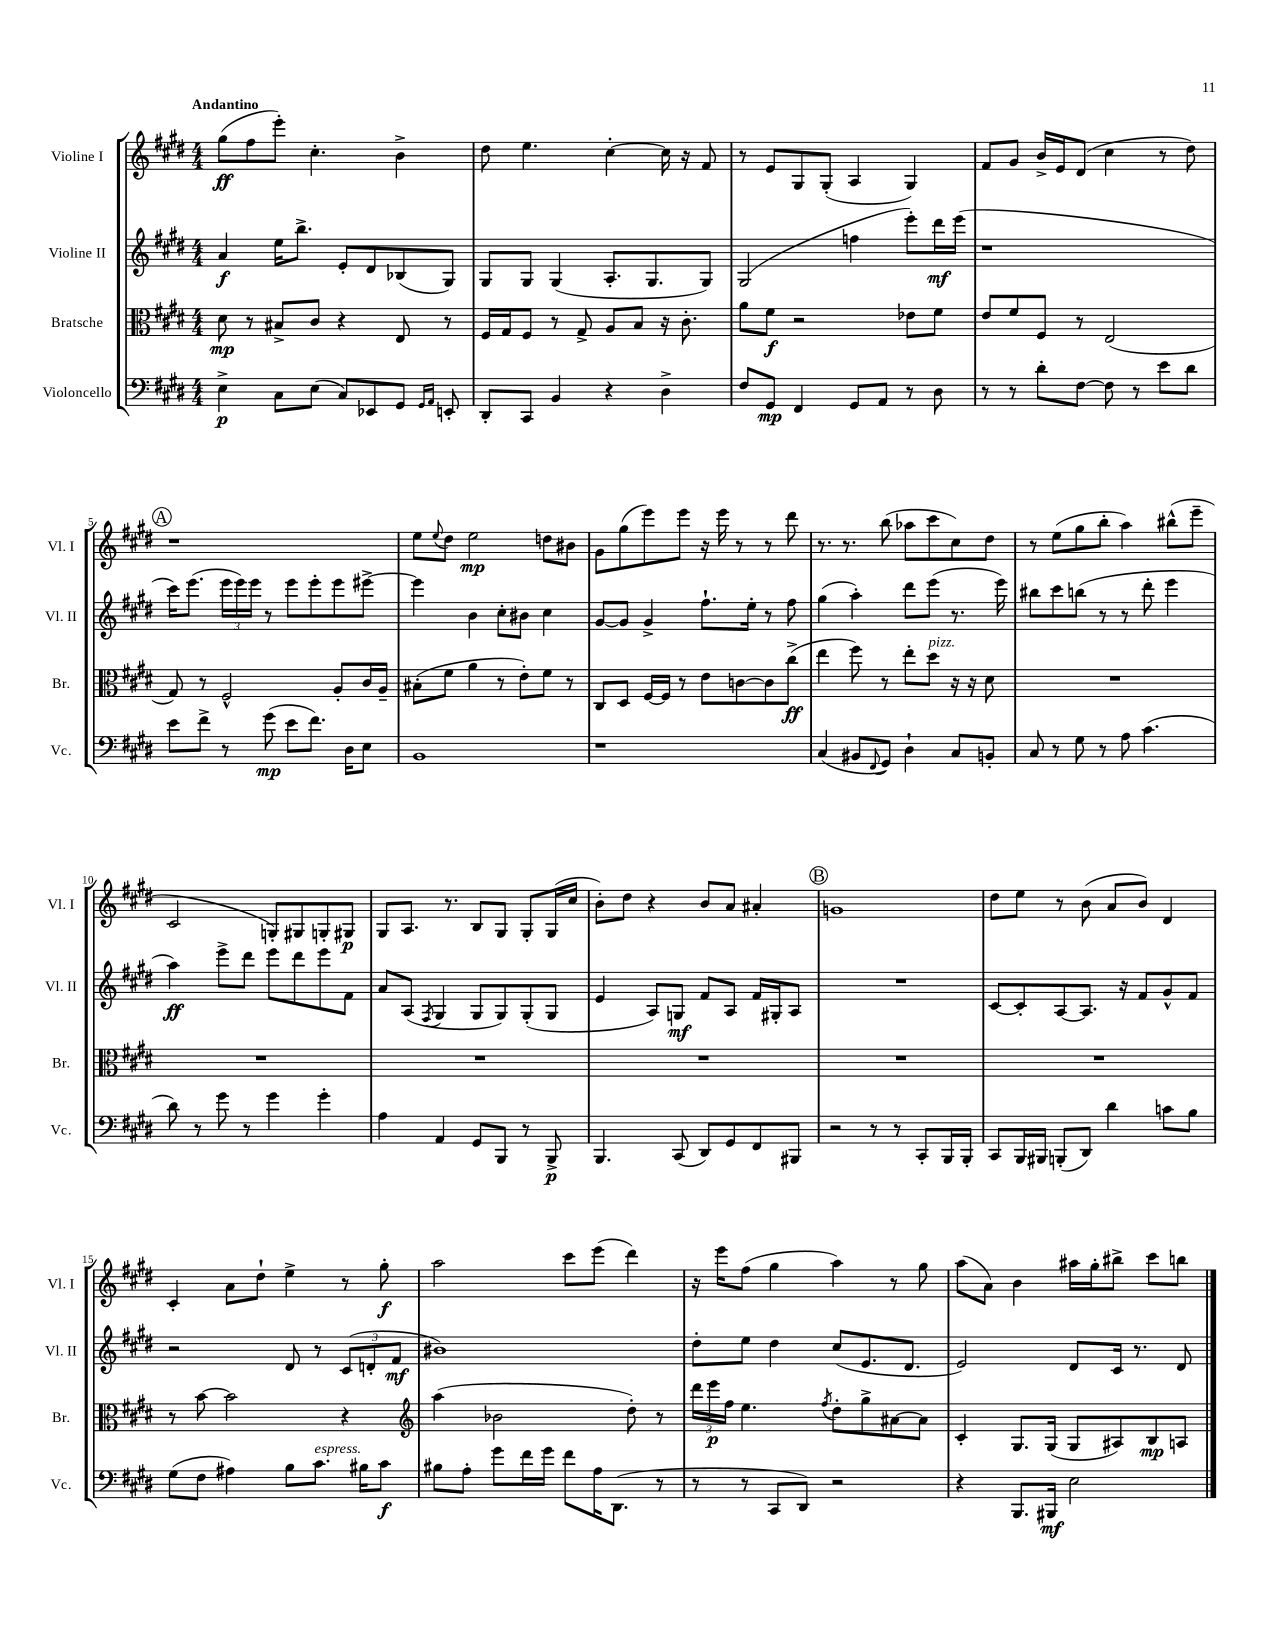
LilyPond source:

<<
\new StaffGroup <<
\new Staff = "s0" \with { instrumentName = "Violine I" shortInstrumentName = "Vl. I" } {
    \clef treble \key e \major \numericTimeSignature \time 4/4 \tempo "Andantino"
    gis''8\ff( fis''8 e'''8-.) cis''4.-. b'4-> |
    dis''8 e''4. cis''4~-. cis''16 r16 fis'8 |
    r8 e'8 gis8 gis8-.( a4 gis4) |
    fis'8 gis'8 b'16-> e'16 dis'8( cis''4 r8 dis''8) |
    \mark \markup { \circle "A" } r1 |
    e''8 \appoggiatura { e''8 } dis''8 e''2\mp d''8 bis'8 |
    gis'8 gis''8( e'''8) e'''8 r16 e'''16 r8 r8 dis'''8 |
    r8. r8. b''8( aes''8 cis'''8 cis''8) dis''8 |
    r8 e''8( gis''8 b''8-. a''4) bis''8-^( e'''8-- |
    cis'2 g8-.) gis8 g8-. gis8\p |
    gis8 a8. r8. b8 gis8 gis8-. gis16( cis''16 |
    b'8-.) dis''8 r4 b'8 a'8 ais'4-. |
    \mark \markup { \circle "B" } g'1 |
    dis''8 e''8 r8 b'8( a'8 b'8) dis'4 |
    cis'4-. a'8 dis''8-! e''4-> r8 gis''8-.\f |
    a''2 cis'''8 e'''8( dis'''4) |
    r16 e'''16 fis''8( gis''4 a''4) r8 gis''8 |
    a''8( a'8) b'4 ais''16 gis''16-. bis''8-> cis'''8 b''8 \bar "|." |
}
\new Staff = "s1" \with { instrumentName = "Violine II" shortInstrumentName = "Vl. II" } {
    \clef treble \key e \major \numericTimeSignature \time 4/4
    a'4\f e''16 b''8.-> e'8-. dis'8 bes8( gis8) |
    gis8 gis8 gis4( a8.-. gis8. gis8) |
    gis2( f''4 e'''8-.) dis'''16\mf e'''16( |
    r1 |
    \mark \markup { \circle "A" } cis'''16) e'''8.( \tuplet 3/2 { e'''16 e'''16) e'''16 } r8 e'''8 e'''8-. e'''8 eis'''8~-> |
    eis'''4 b'4 cis''8-. bis'8 cis''4 |
    gis'8~ gis'8 gis'4-> fis''8.-! e''16-. r8 fis''8 |
    gis''4( a''4-.) dis'''8 e'''8( r8. e'''16) |
    bis''8 cis'''8 b''8( r8 r8 dis'''8-. e'''4 |
    a''4\ff) e'''8-> dis'''8 e'''8 dis'''8 e'''8 fis'8 |
    a'8 a8( \acciaccatura { fis8 } gis4 gis8 gis8) gis8-.( gis8 |
    e'4 a8) g8\mf fis'8 a8 fis'16 gis16-. a8 |
    \mark \markup { \circle "B" } R1 |
    cis'8~ cis'8-. a8~ a8. r16 fis'8 gis'8-^ fis'8 |
    r2 dis'8 r8 \tuplet 3/2 { cis'8( d'8-. fis'8\mf } |
    bis'1) |
    dis''8-. e''8 dis''4 cis''8( e'8. dis'8. |
    e'2) dis'8 cis'16 r8. dis'8 \bar "|." |
}
\new Staff = "s2" \with { instrumentName = "Bratsche" shortInstrumentName = "Br." } {
    \clef alto \key e \major \numericTimeSignature \time 4/4
    dis'8\mp r8 bis8-> cis'8 r4 e8 r8 |
    fis16 gis16 fis8 r8 gis8-> a8 b8 r16 cis'8.-. |
    a'8 fis'8\f r2 ees'8 fis'8 |
    e'8 fis'8 fis8 r8 e2( |
    \mark \markup { \circle "A" } gis8) r8 fis2-^ a8-. cis'16 a16-- |
    bis8-.( fis'8 a'4 r8 e'8-.) fis'8 r8 |
    cis8 dis8 fis16~ fis16 r8 e'8 c'8~ c'8 cis''8->\ff( |
    e''4 fis''8) r8 e''8-. dis''8^\markup { \italic "pizz." } r16 r16 dis'8 |
    R1 |
    R1 |
    R1 |
    R1 |
    \mark \markup { \circle "B" } R1 |
    R1 |
    r8 b'8~ b'2 r4 |
    \clef treble a''4( bes'2 dis''8-.) r8 |
    \tuplet 3/2 { dis'''16 e'''16\p fis''16 } e''4. \acciaccatura { fis''8 } dis''8-. gis''8-> ais'8~ ais'8 |
    cis'4-. gis8. gis16( gis8 ais8) b8\mp a8 \bar "|." |
}
\new Staff = "s3" \with { instrumentName = "Violoncello" shortInstrumentName = "Vc." } {
    \clef bass \key e \major \numericTimeSignature \time 4/4
    e4->\p cis8 e8( cis8) ees,8 gis,8 \grace { gis,16 a,16 } e,8-. |
    dis,8-. cis,8 b,4 r4 dis4-> |
    fis8 gis,8\mp fis,4 gis,8 a,8 r8 dis8 |
    r8 r8 dis'8-. fis8~ fis8 r8 e'8 dis'8 |
    \mark \markup { \circle "A" } e'8 fis'8-> r8 gis'8\mp( e'8 fis'8.) dis16 e8 |
    b,1 |
    r1 |
    cis4( bis,8 \appoggiatura { fis,8 } gis,8) dis4-! cis8 b,8-. |
    cis8 r8 gis8 r8 a8 cis'4.( |
    dis'8) r8 gis'8 r8 gis'4 gis'4-. |
    a4 a,4 gis,8 b,,8 r8 b,,8->\p |
    b,,4. cis,8( dis,8) gis,8 fis,8 bis,,8 |
    \mark \markup { \circle "B" } r2 r8 r8 cis,8-. b,,16 b,,16-. |
    cis,8 b,,16 bis,,16 b,,8-.( dis,8) dis'4 c'8 b8 |
    gis8( fis8 ais4) b8 cis'8.^\markup { \italic "espress." } bis16 cis'8\f |
    bis8 a8-. gis'8 fis'16 gis'16 fis'8 a16 dis,8.( r8 |
    r8 r8 cis,8 dis,8) r2 |
    r4 b,,8. bis,,16\mf e2 \bar "|." |
}
>>
>>
